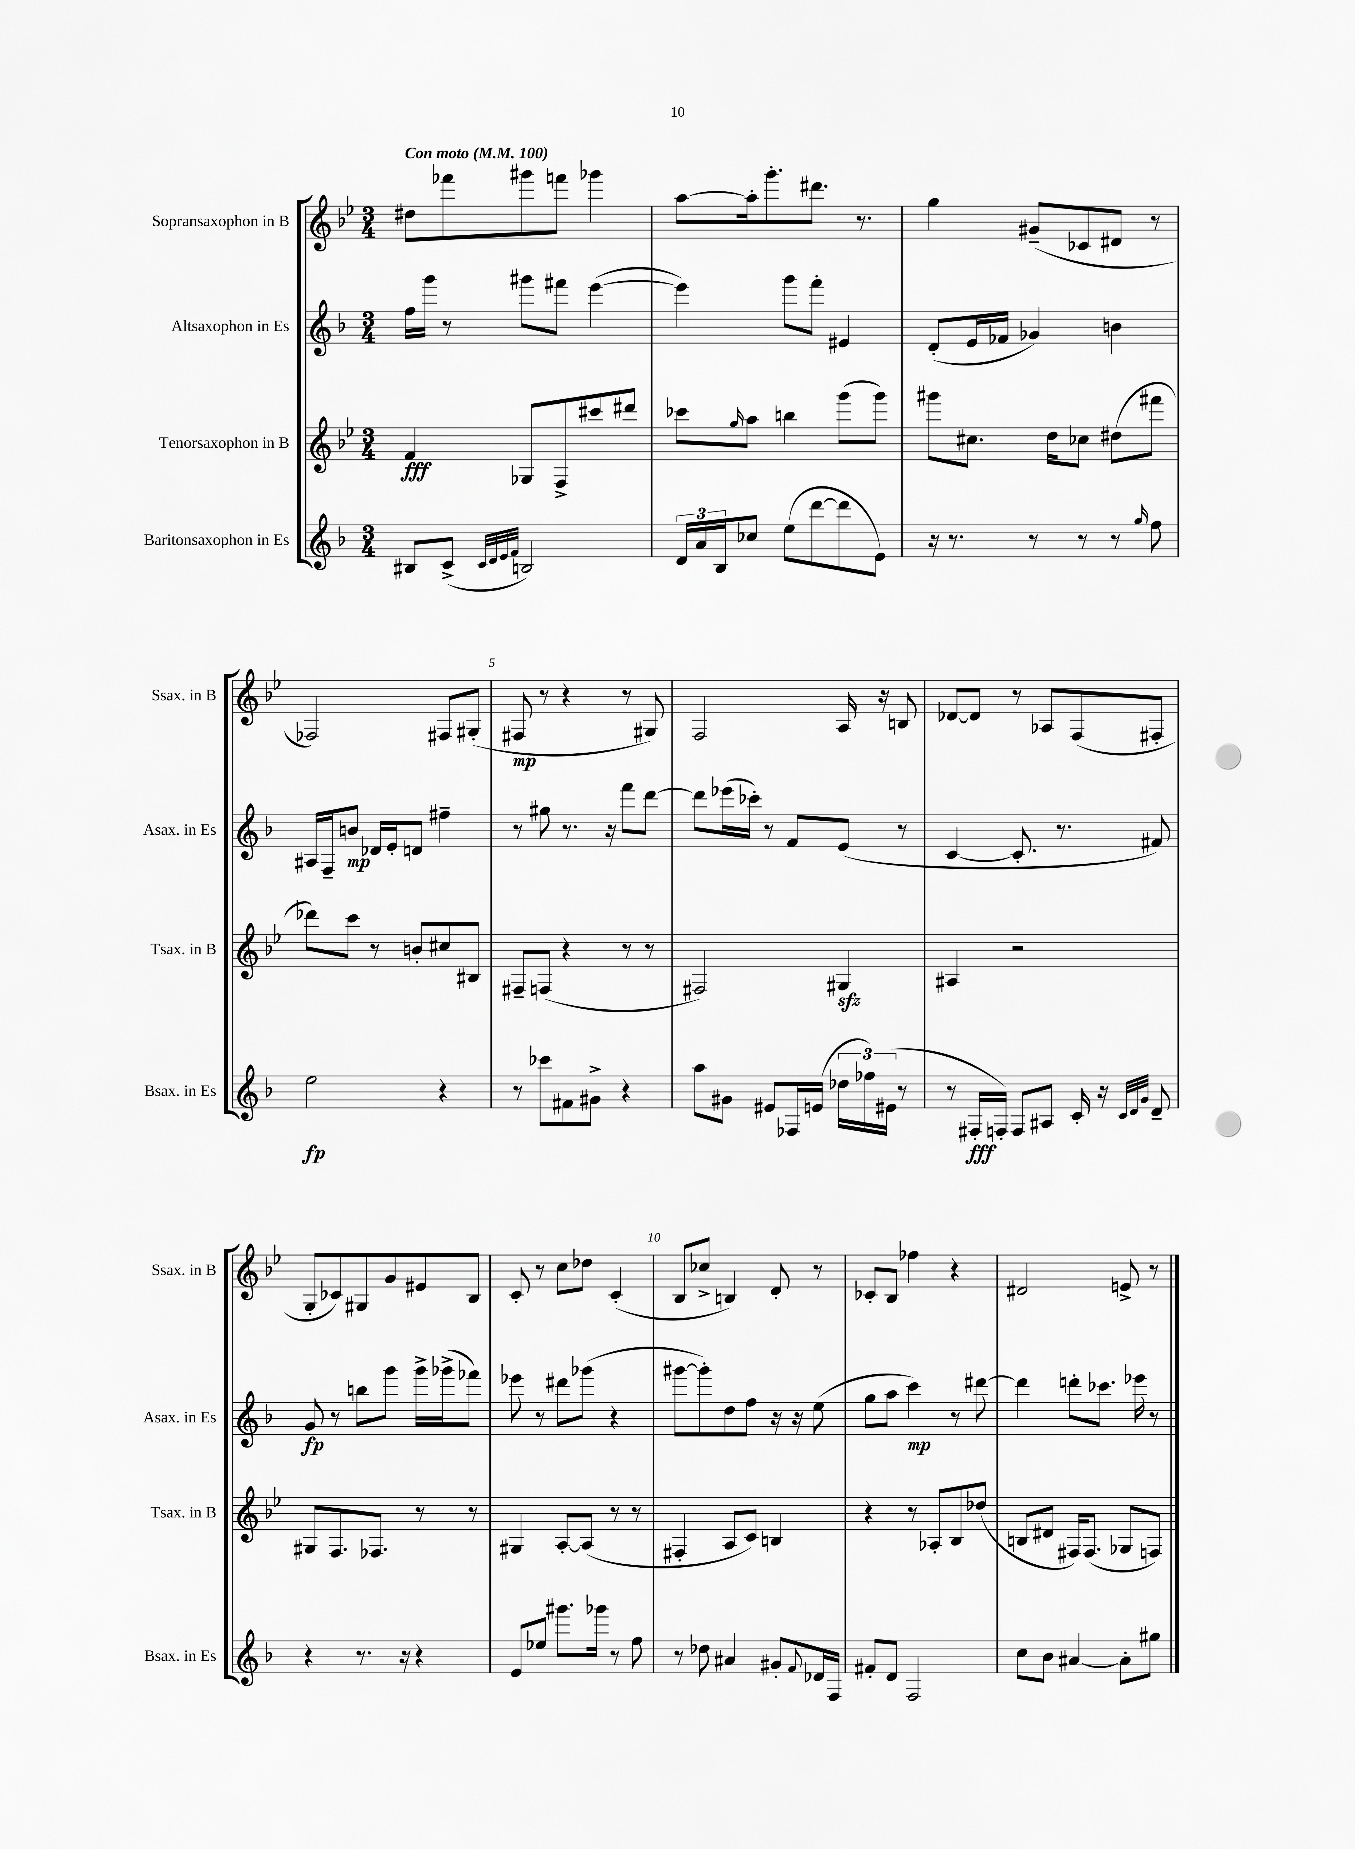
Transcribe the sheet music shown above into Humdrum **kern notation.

**kern	**dynam	**kern	**dynam	**kern	**dynam	**kern	**dynam
*part4	*part4	*part3	*part3	*part2	*part2	*part1	*part1
*staff4	*staff4	*staff3	*staff3	*staff2	*staff2	*staff1	*staff1
*I"Baritonsaxophon in Es	*	*I"Tenorsaxophon in B	*	*I"Altsaxophon in Es	*	*I"Sopransaxophon in B	*
*I'Bsax. in Es	*	*I'Tsax. in B	*	*I'Asax. in Es	*	*I'Ssax. in B	*
*clefG2	*	*clefG2	*	*clefG2	*	*clefG2	*
*k[b-]	*	*k[b-e-]	*	*k[b-]	*	*k[b-e-]	*
*M3/4	*	*M3/4	*	*M3/4	*	*M3/4	*
*MM100	*	*MM100	*	*MM100	*	*MM100	*
=1	=1	=1	=1	=1	=1	=1	=1
!	!	!	!	!	!	!LO:TX:a:B:t=Con moto	!
8B#X/L	.	4f/	fff	16ff\LL	.	8dd#X\L	.
.	.	.	.	16ggg\JJ	.	.	.
(8c^/J	.	.	.	8r	.	8fff-X\	.
32qqc/LLL	.	.	.	.	.	.	.
32qqd/	.	.	.	.	.	.	.
32qqe/	.	.	.	.	.	.	.
32qqf/JJJ	.	.	.	.	.	.	.
2Bn/)	.	8G-X/L	.	8ggg#X\L	.	8ggg#X\	.
.	.	8F^/	.	8fff#X\J	.	8fffn\J	.
.	.	8ccc#X/	.	([4eee\	.	4ggg-X\	.
.	.	8ddd#X/J	.	.	.	.	.
=2	=2	=2	=2	=2	=2	=2	=2
24d/LL	.	8ccc-X\L	.	4eee\])	.	[8aa\L	.
24a/	.	.	.	.	.	.	.
24B-/J	.	.	.	.	.	.	.
.	.	16qqgg/	.	.	.	.	.
8cc-X/J	.	8aa\J	.	.	.	16aa'\k]	.
.	.	.	.	.	.	8.ggg'\	.
(8ee\L	.	4bbn\	.	8ggg\L	.	.	.
[8ddd\	.	.	.	8fff'\J	.	8.ddd#X\J	.
8ddd\]	.	(8ggg\L	.	4e#X/	.	.	.
.	.	.	.	.	.	8.r	.
8e\J)	.	8ggg\J)	.	.	.	.	.
=3	=3	=3	=3	=3	=3	=3	=3
16r	.	8ggg#X\L	.	(8d'/L	.	4gg\	.
8.r	.	.	.	.	.	.	.
.	.	8.cc#X\J	.	16e/L	.	.	.
.	.	.	.	16f-X/JJ	.	.	.
8r	.	.	.	4g-X/)	.	(8g#X~/L	.
.	.	16dd\KL	.	.	.	.	.
8r	.	8cc-X\J	.	.	.	8c-X/	.
8r	.	(8dd#X\L	.	4bn\	.	8d#X/J	.
16qqgg/	.	.	.	.	.	.	.
8ff\	.	8fff#X\J	.	.	.	8r	.
!!LO:LB:g=z
=4	=4	=4	=4	=4	=4	=4	=4
2ee\	fp	8ddd-X\L)	.	16A#X/LL	.	2F-X/)	.
.	.	.	.	16F~/J	.	.	.
.	.	8ccc\J	.	8bn/J	mp	.	.
.	.	8r	.	16d-X/LL	.	.	.
.	.	.	.	16e'/J	.	.	.
.	.	8bn'/L	.	8dn/J	.	.	.
4r	.	8cc#X/	.	4ff#X~\	.	8F#X/L	.
.	.	8B#X/J	.	.	.	(8G#X'/J	.
=5	=5	=5	=5	=5	=5	=5	=5
8r	.	8F#X~/L	.	8r	.	8F#X/	mp
8ccc-X\L	.	(8Fn/J	.	8gg#X\	.	8r	.
8f#X\	.	4r	.	8.r	.	4r	.
8g#X^\J	.	.	.	.	.	.	.
.	.	.	.	16r	.	.	.
4r	.	8r	.	8fff\L	.	8r	.
.	.	8r	.	[8ddd\J	.	8G#X/)	.
=6	=6	=6	=6	=6	=6	=6	=6
8aa\L	.	2F#X/)	.	8ddd\L]	.	2F/	.
8g#X\J	.	.	.	(16eee-X\L	.	.	.
.	.	.	.	16ccc-X'\JJ)	.	.	.
8e#X/L	.	.	.	8r	.	.	.
16F-X/L	.	.	.	8f/L	.	.	.
(16en/JJ	.	.	.	.	.	.	.
24dd-X\LL	.	4G#Xzz/	.	(8e/J	.	16A/	.
24ff-X\)	.	.	.	.	.	.	.
.	.	.	.	.	.	16r	.
(24e#X\JJ	.	.	.	.	.	.	.
8r	.	.	.	8r	.	8Bn/	.
=7	=7	=7	=7	=7	=7	=7	=7
8r	.	4A#X/	.	[4c/	.	[8d-X/L	.
16F#X'/LL	fff	.	.	.	.	8d-/J]	.
16Fn'/JJ)	.	.	.	.	.	.	.
8F/L	.	2r	.	8.c'/]	.	8r	.
8A#X/J	.	.	.	.	.	8A-X/L	.
.	.	.	.	8.r	.	.	.
16c'/	.	.	.	.	.	(8F/	.
16r	.	.	.	.	.	.	.
32qqc/LLL	.	.	.	.	.	.	.
32qqd/	.	.	.	.	.	.	.
32qqg/JJJ	.	.	.	.	.	.	.
8d~/	.	.	.	8f#X/)	.	8F#X'/J	.
!!LO:LB:g=z
=8	=8	=8	=8	=8	=8	=8	=8
4r	.	8G#X/L	.	8g/	fp	8G'/L	.
.	.	8.F/	.	8r	.	8c-X/)	.
8.r	.	.	.	8bbn\L	.	8G#X/	.
.	.	8.F-X/J	.	.	.	.	.
.	.	.	.	8ggg\J	.	8g/	.
16r	.	.	.	.	.	.	.
4r	.	8r	.	16ggg^\LL	.	8e#X/	.
.	.	.	.	(16ggg-X^\J	.	.	.
.	.	8r	.	8fff-X\J)	.	8B-/J	.
=9	=9	=9	=9	=9	=9	=9	=9
8e/L	.	4G#X/	.	8eee-X\	.	8c'/	.
8ee-X/J	.	.	.	8r	.	8r	.
8.ggg#X\L	.	[8A'/L	.	8ddd#X\L	.	8cc\L	.
.	.	(8A/J]	.	(8ggg-X\J	.	8dd-X\J	.
16ggg-X\Jk	.	.	.	.	.	.	.
8r	.	8r	.	4r	.	(4c'/	.
8ff\	.	8r	.	.	.	.	.
=10	=10	=10	=10	=10	=10	=10	=10
8r	.	4F#X'/	.	[8ggg#X\L	.	8B-/L	.
8dd-X\	.	.	.	8ggg#'\])	.	8cc-X^/J	.
4a#X/	.	8A/L	.	8dd\	.	4Bn/)	.
.	.	8c/J)	.	8ff\J	.	.	.
8g#X'/L	.	4Bn/	.	16r	.	8d'/	.
.	.	.	.	16r	.	.	.
8qqf/	.	.	.	.	.	.	.
16d-X/L	.	.	.	(8ee\	.	8r	.
16F/JJ	.	.	.	.	.	.	.
=11	=11	=11	=11	=11	=11	=11	=11
8f#X'/L	.	4r	.	8gg\L	.	8c-X'/L	.
8d/J	.	.	.	8aa\J	.	8B-/J	.
2F/	.	8r	.	4ccc\)	mp	4ff-X\	.
.	.	8A-X'/L	.	.	.	.	.
.	.	8B-/	.	8r	.	4r	.
.	.	(8dd-X/J	.	[8ddd#X\	.	.	.
=12	=12	=12	=12	=12	=12	=12	=12
8cc\L	.	8Bn/L	.	4ddd#\]	.	2d#X/	.
8b-\J	.	8d#X/J	.	.	.	.	.
[4a#X/	.	16F#X/KL)	.	8dddn'\L	.	.	.
.	.	(8.F#/J	.	.	.	.	.
.	.	.	.	8.ccc-X\J	.	.	.
8a#'\L]	.	8G-X/L	.	.	.	8en^/	.
.	.	.	.	16eee-X\	.	.	.
8gg#X\J	.	8Fn/J)	.	8r	.	8r	.
==	==	==	==	==	==	==	==
*-	*-	*-	*-	*-	*-	*-	*-
